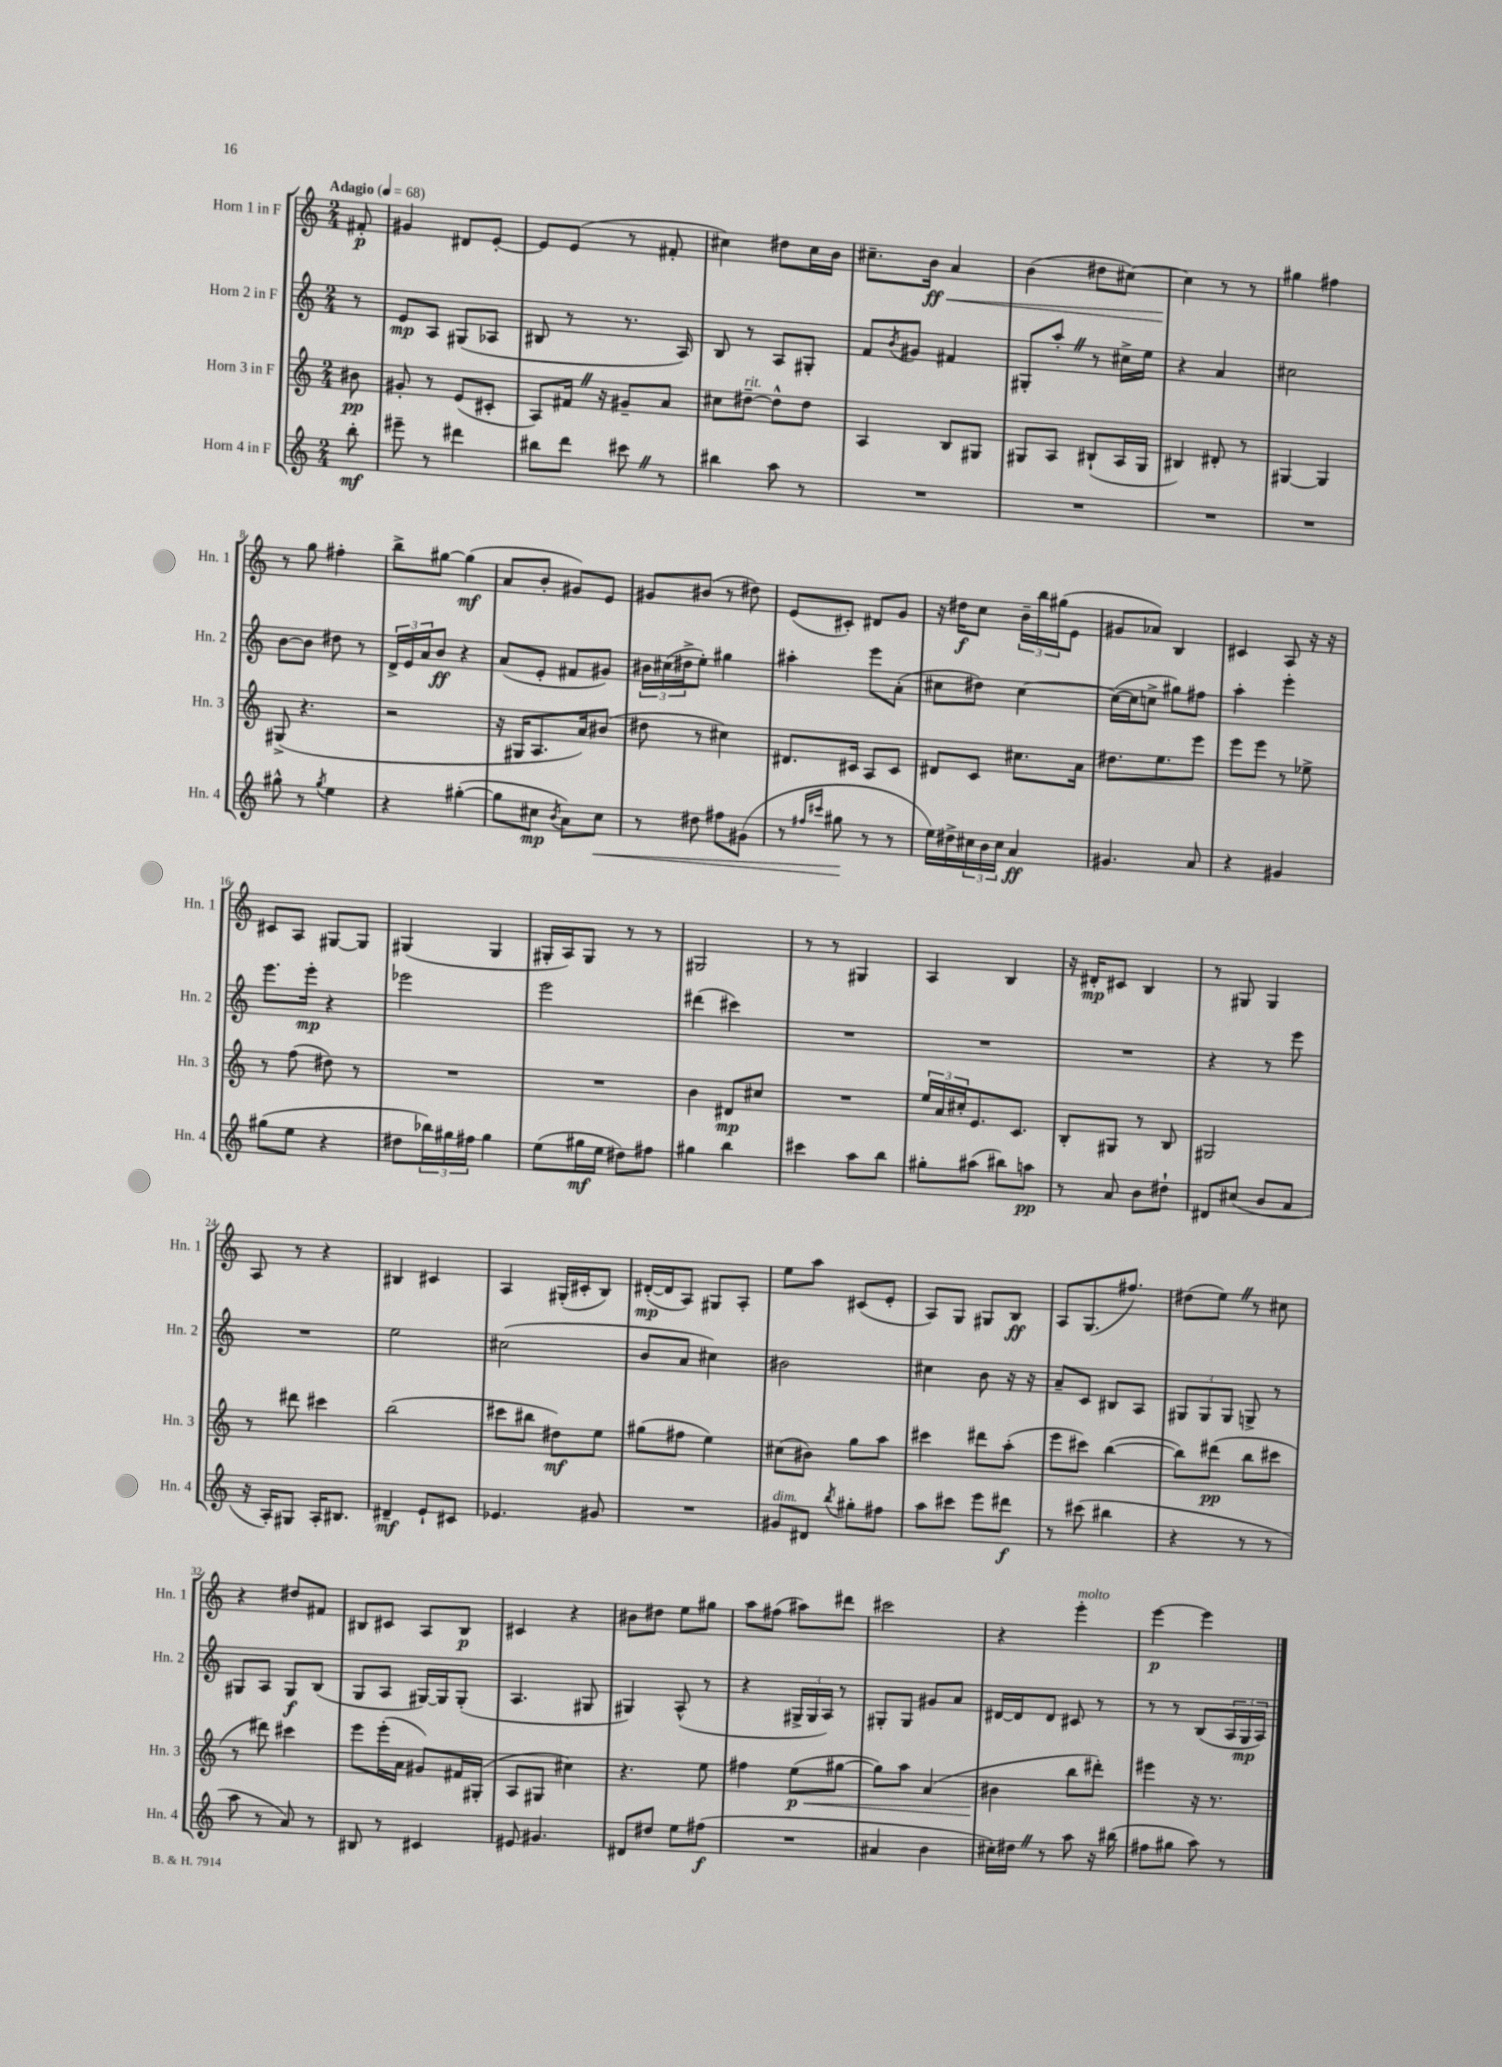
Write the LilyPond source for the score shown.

<<
\new StaffGroup <<
\new Staff = "s0" \with { instrumentName = "Horn 1 in F" shortInstrumentName = "Hn. 1" } {
    \clef treble \key c \major \numericTimeSignature \time 2/4 \partial 8 \tempo "Adagio" 4 = 68
    fis'8-.\p |
    gis'4 dis'8 e'8~-. |
    e'8 e'8( r8 fis'8-. |
    cis''4) dis''8 cis''16 b'16 |
    cis''8.-- b'16\ff\< a'4 |
    b'4( dis''8 cis''8~) |
    cis''4\! r8 r8 |
    gis''4 fis''4 |
    r8 g''8 fis''4-. |
    b''8-> gis''8~ gis''4\mf( |
    a'8 b'8-. gis'8) e'8 |
    gis'8 bis'8( r8 dis''8) |
    e'8( cis'8-.) dis'8 g'8 |
    r16 dis''16\f c''8 \tuplet 3/2 { b'16-- b''16 gis''16( } e'8 |
    gis'8 aes'8) b4 |
    cis'4 a8 r16 r16 |
    cis'8 a8 gis8~ gis8 |
    gis4( gis4 |
    gis16-. a16) gis8 r8 r8 |
    gis2 |
    r8 r8 gis4 |
    a4 b4 |
    r16 dis'16-.\mp cis'8 b4 |
    r8 gis8 gis4 |
    a8 r8 r4 |
    bis4 cis'4 |
    a4 gis16-.( cis'16-. b8) |
    dis'16~-.\mp( dis'16 a8) gis8 a8-. |
    e''8 a''8 cis'8( e'8-. |
    a8) g8 gis8 b8\ff |
    a8 g8.( fis''8.) |
    dis''8( e''8) \once \override BreathingSign.text = \markup { \musicglyph "scripts.caesura.straight" } \breathe r8 cis''8 |
    r4 dis''8 fis'8 |
    bis8 cis'8 a8 bis8\p |
    cis'4 r4 |
    bis'8 dis''8 e''8 gis''8 |
    a''8 fis''8( ais''8) dis'''8 |
    cis'''2 |
    r4 e'''4-.^\markup { \italic "molto" } |
    e'''4~\p e'''4 \bar "|." |
}
\new Staff = "s1" \with { instrumentName = "Horn 2 in F" shortInstrumentName = "Hn. 2" } {
    \clef treble \key c \major \numericTimeSignature \time 2/4 \partial 8
    r8 |
    e'8\mp a8 gis8( aes8 |
    bis8 r8 r8. a16) |
    b8 r8 a8 gis8-. |
    f'8 \acciaccatura { b'8 } gis'8 fis'4 |
    gis8-. a''8-. \once \override BreathingSign.text = \markup { \musicglyph "scripts.caesura.straight" } \breathe r8 cis''16-> e''16 |
    r4 a'4 |
    cis''2 |
    b'8~ b'8 dis''8 r8 |
    \tuplet 3/2 { d'16-> e'16 a'16 } b'8\ff r4 |
    a'8( e'8-. fis'8 gis'8) |
    \tuplet 3/2 { bis'16 cis''16( dis''16-> } e''8-.) gis''4 |
    ais''4-. e'''8 a'8-.( |
    cis''8 dis''8) cis''4~ |
    cis''16~( cis''16 c''8-> gis''8) fis''8 |
    a''4-. e'''4-. |
    e'''8. e'''16-.\mp r4 |
    ees'''2 |
    e'''2 |
    dis'''4( cis'''4) |
    R2 |
    R2 |
    R2 |
    r4 r8 e'''8 |
    R2 |
    e''2 |
    cis''2( |
    b'8 a'8 cis''4) |
    bis'2 |
    cis''4 b'8 r16 r16 |
    a'8-- c'8 bis8 a8 |
    \tuplet 3/2 { gis8 gis8 gis8 } g8-> r8 |
    gis8 a8 gis8\f b8( |
    g8 a8 gis16~) gis16 gis8-.( |
    a4. gis8 |
    gis4) a8-^( r8 |
    r4 \tuplet 3/2 { gis16-> gis16 a16) } r8 |
    gis8-. gis8 gis'8 a'8 |
    dis'16~ dis'16 dis'8 cis'8 r8 |
    r8 r8 b8( \tuplet 3/2 { a16 g16\mp a16) } \bar "|." |
}
\new Staff = "s2" \with { instrumentName = "Horn 3 in F" shortInstrumentName = "Hn. 3" } {
    \clef treble \key c \major \numericTimeSignature \time 2/4 \partial 8
    bis'8\pp |
    gis'8-. r8 e'8( cis'8-. |
    a8) fis'16 \once \override BreathingSign.text = \markup { \musicglyph "scripts.caesura.straight" } \breathe r16 gis'8-- a'8 |
    cis''8 dis''8~--^\markup { \italic "rit." } dis''8-^ dis''8 |
    a4 b8 gis8 |
    gis8 a8 bis8-!( a16 gis16 |
    bis4) dis'8-. r8 |
    gis4~ gis4 |
    gis8->( r4. |
    r2 |
    r16 gis16 a8. a'16) bis'8( |
    dis''8 r8 cis''4) |
    dis'8. cis'16 a8 cis'8 |
    dis'8 c'8 cis''8. a'16 |
    dis''8. e''8. e'''8 |
    e'''8 e'''8 r8 ees''8-> |
    r8 f''8( dis''8) r8 |
    R2 |
    R2 |
    b'4 dis'8\mp cis''8 |
    R2 |
    \tuplet 3/2 { e''16 a'16 cis''16-. } e'8. c'8. |
    b8-. gis8 r8 b8 |
    gis2 |
    r8 dis'''8 cis'''4 |
    b''2( |
    cis'''8 bis''8 dis''8\mf) e''8 |
    gis''8( fis''8 e''4) |
    cis''8( bis'8) g''8 a''8 |
    cis'''4 dis'''8 a''8-.( |
    e'''8 cis'''8) b''4~( |
    b''8) dis'''8\pp( b''8 cis'''8 |
    r8 dis'''8) cis'''4 |
    e'''8 e'''16-.( a'16 gis'8) fis'16 gis16-.( |
    a8 gis8 cis''4) |
    r4. e''8 |
    fis''4 e''8\p\<( gis''8~ |
    gis''8) a''8 a'4( |
    bis'4\! b''8 dis'''8-.) |
    eis'''4 r16 r8. \bar "|." |
}
\new Staff = "s3" \with { instrumentName = "Horn 4 in F" shortInstrumentName = "Hn. 4" } {
    \clef treble \key c \major \numericTimeSignature \time 2/4 \partial 8
    b''8-.\mf |
    eis'''8-- r8 dis'''4 |
    bis''8 d'''8 cis'''8 \once \override BreathingSign.text = \markup { \musicglyph "scripts.caesura.straight" } \breathe r8 |
    bis''4 a''8 r8 |
    R2 |
    R2 |
    R2 |
    R2 |
    gis''8-^ r8 \acciaccatura { gis''8 } e''4 |
    r4 gis''4~-.( |
    gis''8 cis''8\mp \acciaccatura { b'8 } a'8) cis''8\< |
    r8 dis''8 fis''8 gis'8( |
    r8 \grace { fis''16 cis'''16 } gis''8\! r8 r8 |
    e''16) dis''16-> \tuplet 3/2 { cis''16 b'16 cis''16 } a'4\ff |
    gis'4. a'8 |
    r4 gis'4 |
    gis''8( e''8 r4 |
    dis''8 \tuplet 3/2 { bes''16) gis''16 fis''16 } gis''4 |
    e''8( gis''16\mf e''16 dis''8) fis''8 |
    gis''4 b''4 |
    cis'''4 a''8 b''8 |
    gis''8-. ais''8( bis''8) a''8\pp |
    r8 a'8 b'8 dis''8-! |
    dis'8 cis''8( b'8 a'8 |
    r16 a16-.) gis8 a16-. bis8. |
    dis'4--\mf e'8-! cis'8 |
    ees'4. gis'8 |
    R2 |
    gis'8^\markup { \italic "dim." } dis'8 \acciaccatura { b''8 } gis''8-. fis''8 |
    a''8 cis'''8 e'''8 dis'''8\f |
    r8 cis'''8( bis''4 |
    r4 r8 r8 |
    a''8 r8 a'8) r8 |
    bis8 r8 cis'4 |
    eis'8 gis'4. |
    dis'8 dis''8 e''8 fis''8\f( |
    R2 |
    ais'4 b'4 |
    cis''16-.) dis''16 \once \override BreathingSign.text = \markup { \musicglyph "scripts.caesura.straight" } \breathe r8 a''8 r16 bis''16( |
    fis''8 gis''8 a''8) r8 \bar "|." |
}
>>
>>
